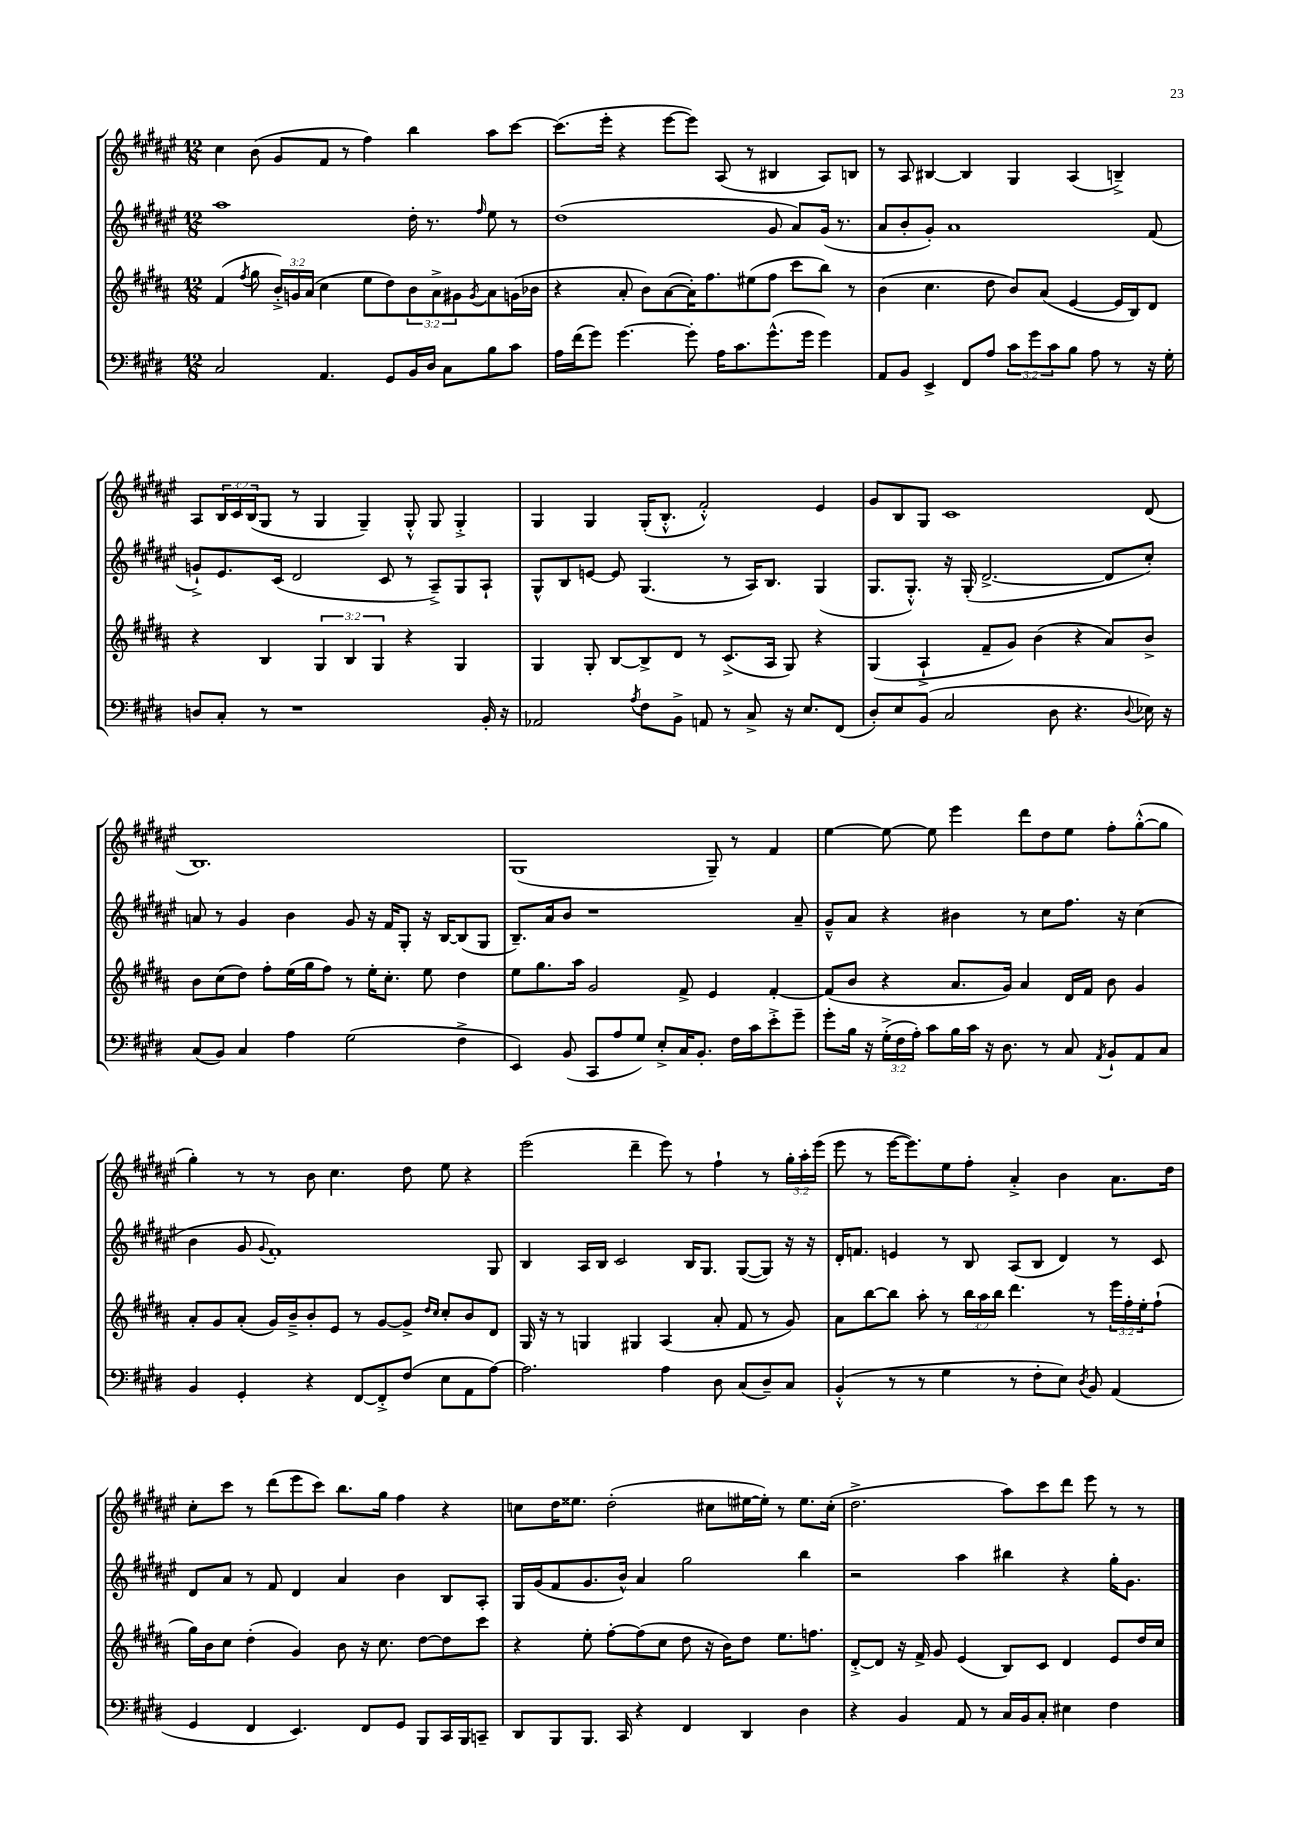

**kern	**kern	**kern	**kern
*staff4	*staff3	*staff2	*staff1
*clefF4	*clefG2	*clefG2	*clefG2
*k[f#c#g#d#]	*k[f#c#g#d#a#]	*k[f#c#g#d#a#e#]	*k[f#c#g#d#a#e#]
*M12/8	*M12/8	*M12/8	*M12/8
2C#/	(4f#/	1aa#	4cc#\
.	8qff#/	.	.
.	8gg#\	.	(8b\
.	24b'^/LL)	.	8g#/L
.	24g/	.	.
.	(24a#/JJ	.	.
4.AA/	4cc#\	.	8f#/J
.	.	.	8r
.	8ee\L	.	4ff#\)
8GG#/L	8dd#\)	.	.
16BB/L	12b\	16dd#'\	4bb\
16D#/JJ	.	8.r	.
.	12a#^\	.	.
8C#\L	.	.	.
.	12g#\	.	.
.	8qg#/	16qqff#/	.
8B\	8a#\	8ee#\	8aa#\L
8c#\J	(16g\L	8r	[8ccc#\J
.	16b-\JJ	.	.
=	=	=	=
16A\LL	4r	(1dd#	(8.ccc#\]L
(16f#\J	.	.	.
8g#\J)	.	.	.
.	.	.	16eee#'\Jk
[4.g#\	8a#'/	.	4r
.	8b\L)	.	.
.	([8a#\	.	[8eee#\L
8g#'\]	16a#'\]K)	.	8eee#\]J)
.	8.ff#\	.	.
16A\LK	.	.	(8A#/
8.c#\	.	.	.
.	(8ee#\	.	8r
(8.g#^^\	8ff#\J	8g#/	4B#/
.	8ccc#\L	8a#/L)	.
16g#\Jk	.	.	.
4g#\)	8bb\J)	(16g#/Jk	8A#/L)
.	.	8.r	.
.	8r	.	8B/J
=	=	=	=
8AA/L	(4b\	8a#/L	8r
8BB/J	.	8b'/	8A#/
4EE^/	4.cc#\	8g#'/J)	[4B#/
.	.	1a#	.
8FF#/L	.	.	4B#/]
8A/J	8dd#\	.	.
12c#\L	8b/L)	.	4G#/
12g#\	.	.	.
.	(8a#/J	.	.
12c#\	.	.	.
8B\J	[4e/	.	(4A#/
8A\	.	.	.
8r	16e/]LL	.	4B~^/)
.	16B/J)	.	.
16r	8d#/J	(8f#/	.
16G#'\	.	.	.
=	=	=	=
8D/L	4r	8g`^/L)	8A#/L
8C#'/J	.	8.e#/	24B/L
.	.	.	24c#/
.	.	.	(24B/J
8r	4B/	.	8G#/J
.	.	(16c#/Jk	.
1r	.	2d#/	8r
.	6G#/	.	4G#/
.	6B/	.	.
.	.	.	4G#~/)
.	6G#/	.	.
.	.	8c#/	.
.	4r	8r	8G#'^^/
.	.	8A#~^/L)	8G#/
.	4G#/	8G#/	4G#'^/
16BB'/	.	8A#`/J	.
16r	.	.	.
=	=	=	=
2AA-/	4G#/	8G#^^/L	4G#/
.	.	8B/	.
.	8G#'/	[8e/J	4G#/
.	[8B/L	8e/]	.
8qA/	.	.	.
8F#\L	8B^/]	(4.G#/	(16G#'/LK
.	.	.	8.B'^^/J
8BB^\J	8d#/J	.	.
8AA/	8r	.	2f#'^^/)
8r	(8.c#^/L	8r	.
8C#^/	.	16A#/LK)	.
.	16A#/Jk	8.B/J	.
16r	8G#/)	.	.
8.E/L	.	.	.
.	4r	(4G#/	4e#/
(8FF#/J	.	.	.
=	=	=	=
8D#'/L)	(4G#/	8.G#/L	8g#/L
8E/	.	.	8B/
.	.	8.G#'^^/J)	.
(8BB/J	4A#`^/	.	8G#/J
2C#/	.	16r	1c#
.	.	(16G#'/	.
.	8f#~/L	[2.d#^/	.
.	8g#/J)	.	.
.	(4b\	.	.
8D#\	.	.	.
4.r	4r	.	.
.	8a#/L)	8d#/]L	.
8qqD#/	.	.	.
16E-\)	8b^/J	8cc#'/J)	(8d#/
16r	.	.	.
=	=	=	=
(8C#/L	8b\L	8a/	1.B)
8BB/J)	(8cc#\	8r	.
4C#/	8dd#\J)	4g#/	.
.	8ff#'\L	.	.
4A\	(16ee\L	4b\	.
.	16gg#\J	.	.
.	8ff#\J)	.	.
(2G#\	8r	8g#/	.
.	16ee'\LK	16r	.
.	8.cc#'\J	16f#/LK	.
.	.	8G#'/J	.
.	8ee\	16r	.
.	.	[16B/LK	.
4F#^\	4dd#\	(8B/]	.
.	.	8G#/J	.
=	=	=	=
4EE/)	8ee\L	8.B~/L)	(1G#
.	8.gg#\	.	.
.	.	16a#/k	.
(8BB/	.	8b/J	.
.	16aa#\Jk	.	.
8CC#/L	2g#/	1r	.
8A/	.	.	.
8G#/J)	.	.	.
8E'^/L	.	.	.
16C#/K	8f#^/	.	.
8.BB'/J	.	.	.
.	4e/	.	8G#~/)
16F#\LL	.	.	8r
16c#\J	.	.	.
8e'^\	[4f#'/	.	4f#/
8g#~\J	.	8a#~/	.
=	=	=	=
8g#'\L	(8f#/]L	8g#~^^/L	[4ee#\
16B\Jk	8b/J	8a#/J	.
16r	.	.	.
(24G#'^\LL	4r	4r	8ee#\_
24F#\	.	.	.
24A'\JJ)	.	.	.
8c#\L	.	.	8ee#\]
16B\L	8.a#/L	4b#\	4eee#\
16c#\JJ	.	.	.
16r	.	.	.
8.D#\	16g#/Jk)	.	.
.	4a#/	8r	8ddd#\L
8r	.	8cc#\L	8dd#\
8C#/	16d#/LL	8.ff#\J	8ee#\J
.	16f#/JJ	.	.
8qAA/	.	.	.
8BB`/L	8b\	.	8ff#'\L
.	.	16r	.
8AA/	4g#/	(4cc#\	([8gg#'^^\
8C#/J	.	.	8gg#\]J
=	=	=	=
4BB/	8a#'/L	4b\	4gg#'\)
.	8g#/	.	.
4GG#'/	(8a#'/J	8g#/	8r
.	.	8qqg#/	.
.	16g#/LL)	1f#')	8r
.	16b~^/J	.	.
4r	8b'/	.	8b\
.	8e/J	.	4.cc#\
[8FF#/L	8r	.	.
8FF#'^/]	[8g#/L	.	.
(8F#/J	8g#^/]J	.	8dd#\
.	16qqdd#/LL	.	.
.	16qqcc#/JJ	.	.
8E\L	8cc#'/L	.	8ee#\
8AA\	8b/	.	4r
[8A\J)	8d#/J	8G#/	.
=	=	=	=
2.A\]	16G#/	4B/	(2eee#\
.	16r	.	.
.	8r	.	.
.	4G/	16A#/LL	.
.	.	16B/JJ	.
.	.	2c#/	.
.	4G#/	.	4ddd#~\
4A\	(4A#/	.	8eee#\)
.	.	16B/LK	8r
.	.	8.G#/J	.
8D#\	8a#'/	.	4ff#`\
(8C#/L	8f#/	([8G#/L	.
8D#~/)	8r	8G#/]J)	8r
8C#/J	8g#/)	16r	24gg#'\LL
.	.	.	24aa#'\
.	.	16r	.
.	.	.	(24eee#\JJ
=	=	=	=
(4BB'^^/	8a#\L	16d#'/LK	8eee#\
.	.	8.f/J	.
.	[8bb\	.	8r
8r	8bb\]J	4e/	[16eee#\LK
.	.	.	8.eee#\])
8r	8aa#'\	.	.
4G#\	8r	8r	8ee#\
.	24bb\LL	8B/	8ff#'\J
.	24aa#\	.	.
.	24bb\JJ	.	.
8r	4.ddd#\	(8A#/L	4a#'^/
8F#'\L	.	8B/J	.
8E\J)	.	4d#/)	4b\
8qD#/	.	.	.
8BB/	8r	.	.
(4AA/	24eee\LL	8r	8.a#\L
.	24ff#'\	.	.
.	24ee'\J	.	.
.	(8ff#`\J	8c#/	.
.	.	.	16dd#\Jk
=	=	=	=
4GG#/	16gg#\LL)	8d#/L	8cc#'\L
.	16b\J	.	.
.	8cc#\J	8a#/J	8ccc#\J
4FF#/	(4dd#'\	8r	8r
.	.	8f#/	(8ddd#\L
4.EE/)	4g#/)	4d#/	8eee#\
.	.	.	8ccc#\J)
.	8b\	4a#/	8.bb\L
8FF#/L	16r	.	.
.	8.cc#\	.	16gg#\Jk
8GG#/J	.	4b\	4ff#\
8BBB/L	[8dd#\L	.	.
16CC#/L	8dd#\]	8B/L	4r
16BBB/J	.	.	.
8CC~/J	8ccc#\J	8A#'/J	.
=	=	=	=
8DD#/L	4r	16G#/LL	8cc\L
.	.	(16g#/J	.
8BBB/	.	8f#/	16dd#\K
.	.	.	8.ee##\J
8.BBB/J	8ee'\	8.g#/	.
.	[8ff#'\L	.	(2dd#'\
16CC#/	.	16b^^/Jk)	.
4r	(8ff#\]	4a#/	.
.	8cc#\J	.	.
4FF#/	8dd#\	2gg#\	.
.	16r	.	8cc#\L
.	16b\LK)	.	.
4DD#/	8dd#\J	.	[16ee#\L
.	.	.	16ee#'\]JJ)
.	8.ee\L	.	8r
4D#\	.	4bb\	8.ee#\L
.	8.ff\J	.	.
.	.	.	(16cc#'\Jk
=	=	=	=
4r	[8d#'^/L	2r	2.dd#^\
.	8d#/]J	.	.
4BB/	16r	.	.
.	16f#^/	.	.
.	8g#/	.	.
8AA/	(4e/	4aa#\	.
8r	.	.	.
16C#/LL	8B/L)	4bb#\	8aa#\L)
16BB/J	.	.	.
8C#'/J	8c#/J	.	8ccc#\
4E#\	4d#/	4r	8ddd#\J
.	.	.	8eee#\
4F#\	8e/L	16gg#'\LK	8r
.	.	8.g#\J	.
.	16dd#/L	.	8r
.	16cc#/JJ	.	.
==	==	==	==
*-	*-	*-	*-
